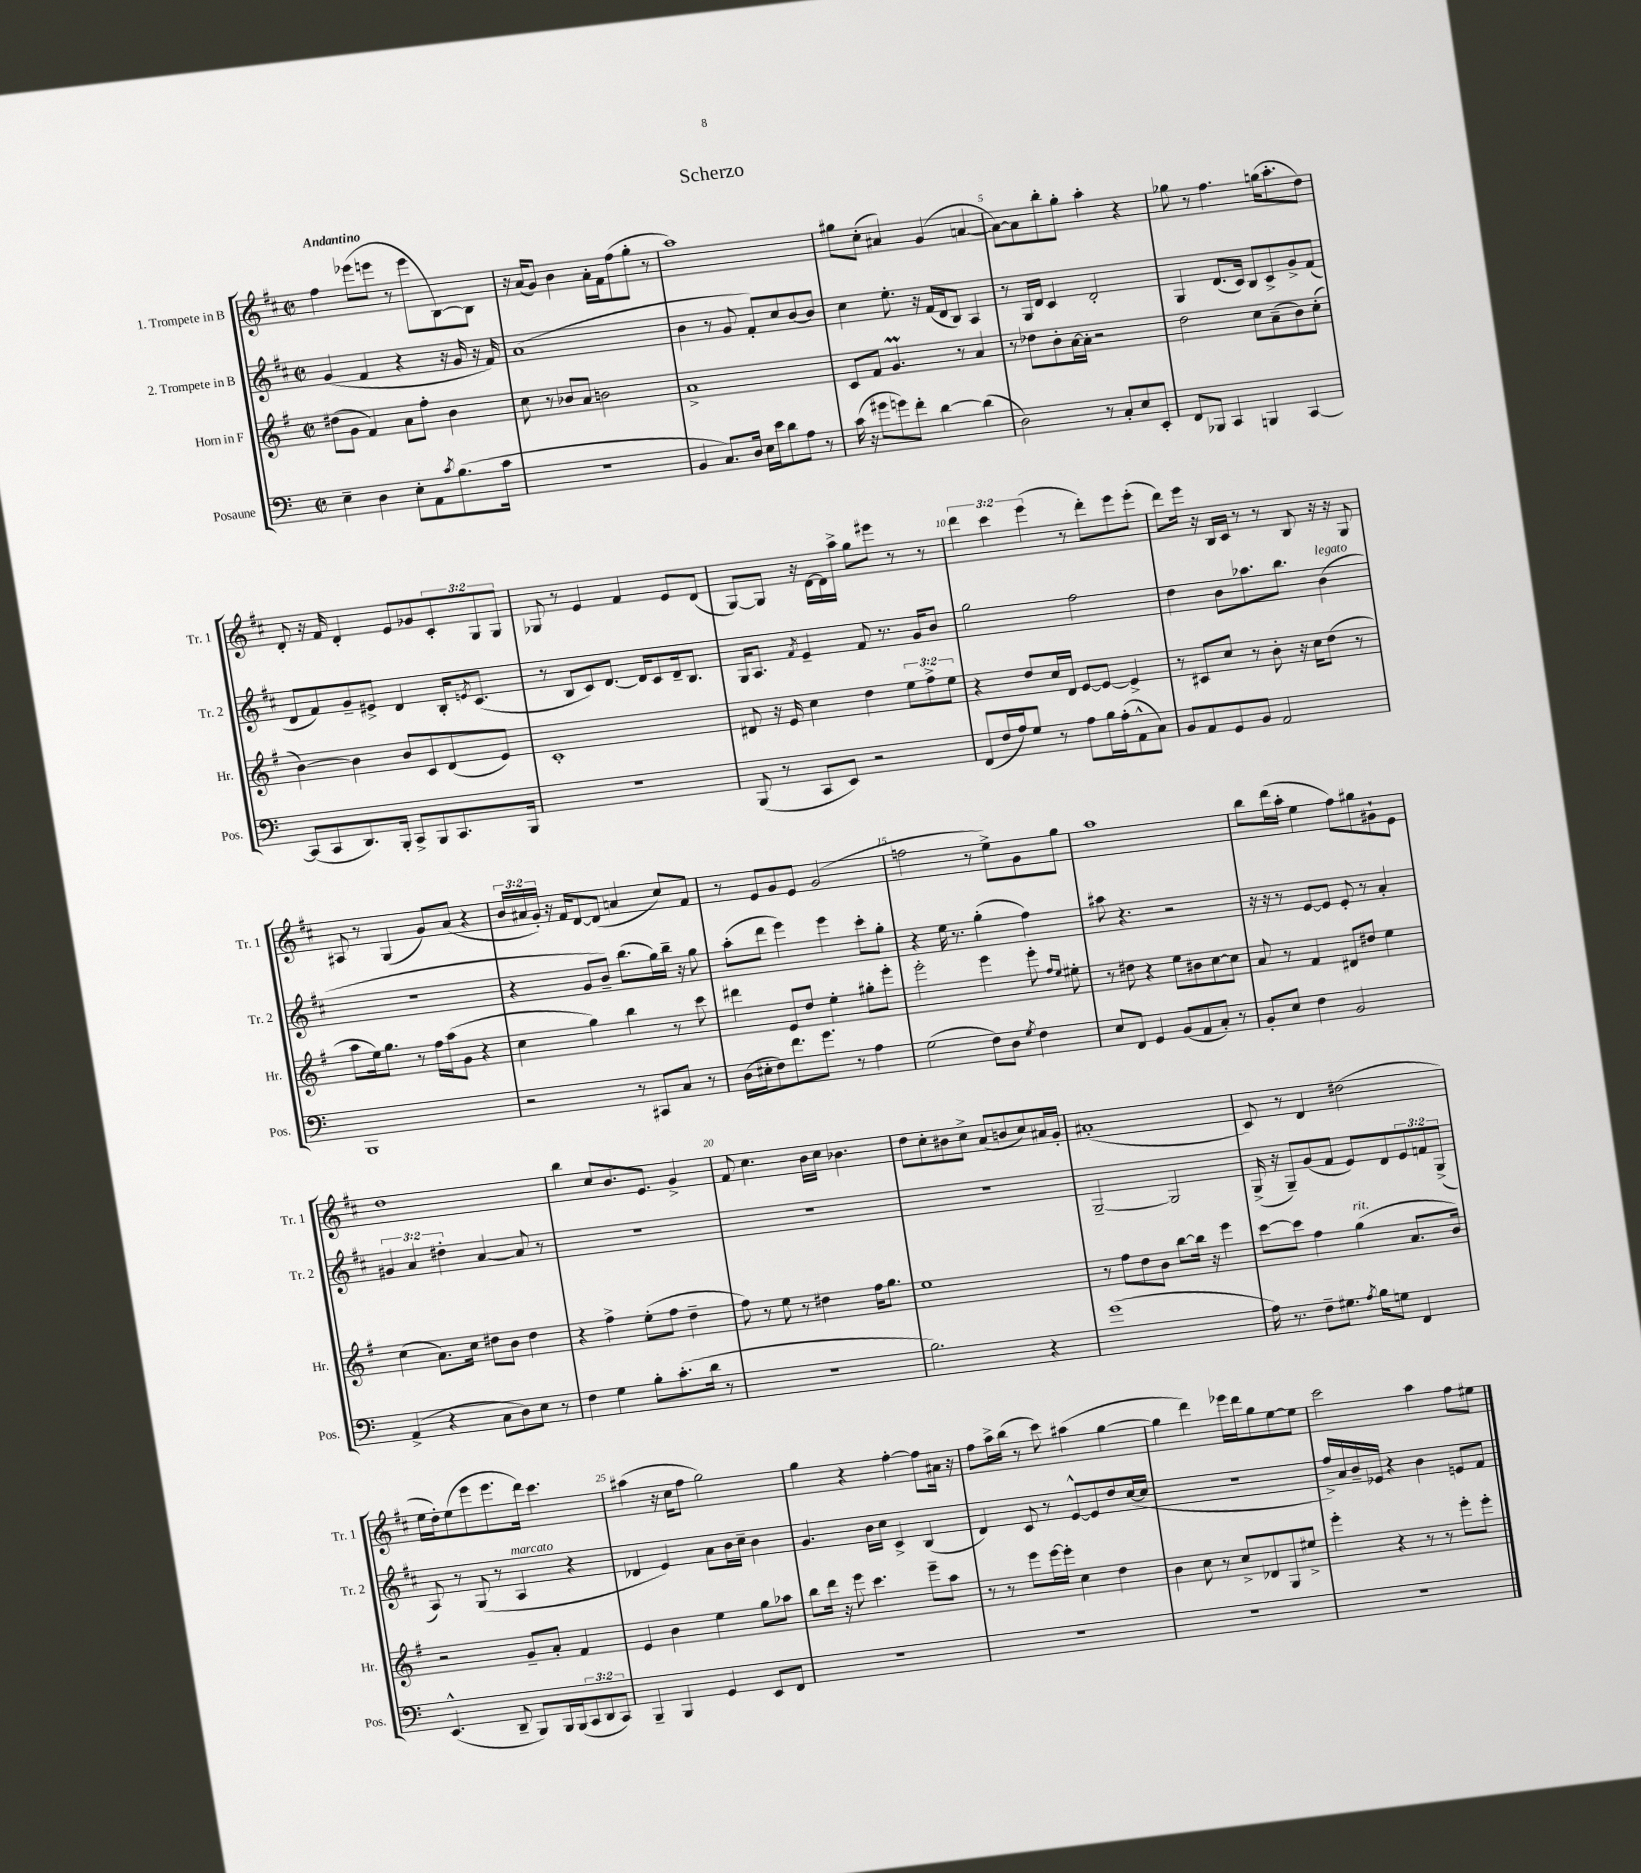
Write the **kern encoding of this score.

**kern	**kern	**kern	**kern
*staff4	*staff3	*staff2	*staff1
*clefF4	*clefG2	*clefG2	*clefG2
*k[]	*k[f#]	*k[f#c#]	*k[f#c#]
*M2/2	*M2/2	*M2/2	*M2/2
*met(c|)	*met(c|)	*met(c|)	*met(c|)
4E~	(8dd#	(4g	4ff#
.	8g	.	.
4D	4f#)	4f#	(8eee-
.	.	.	8eee
8E'	8a	4r	8r
8AA	8ff#'	.	8eee
8qc	.	.	.
(8.B	4b	16r	[8B)
.	.	16g	.
.	.	16r	8B]
16c	.	16f#)	.
=	=	=	=
1r	8cc	(1a	16r
.	.	.	(16a
.	8r	.	8g)
.	8b-	.	4b
.	8a	.	.
.	2b	.	16a'
.	.	.	16f#
.	.	.	(8ff#
.	.	.	8gg'
.	.	.	8r
=	=	=	=
4BB	1a^	4b	1aa)
8.C)	.	8r	.
.	.	8g	.
16D	.	.	.
16E	.	8f#')	.
16e	.	.	.
8d	.	8cc#	.
8A	.	[8b	.
8r	.	8b]	.
=	=	=	=
(16c	8c	4cc#	8gg#
16r	.	.	.
8g#	8f#	.	(8cc#'
8g)	4.g	8.ee'	4a#)
8f'	.	.	.
.	.	16r	.
[4d	.	(16f#	(4g
.	.	16d	.
.	8r	8B)	.
(4d]	4a	4A	[4a
=	=	=	=
2D)	8r	8r	8a_)
.	8dd-	16G	8a]
.	.	16d	.
.	8b'	4c#	8bb'
.	[16a	.	8gg'
.	16a']	.	.
8r	2r	2d'	4aa'
8C'	.	.	.
8E	.	.	4r
8EE'	.	.	.
=	=	=	=
8FF	2dd	4G	8gg-
8BBB-	.	.	8r
4CC	.	(8.d	4.ff#
.	.	16c#)	.
4BBB	8cc	8B	.
.	(8a~	8c#^	(16gg
.	.	.	8.aa'
[4CC	8b)	8g^	.
.	(8cc'	(8f#	8dd)
=	=	=	=
(8CC]	[4b)	8d	8d'
8CC	.	8f#)	16r
.	.	.	16f#
8.DD)	4b]	8g~	4d'
.	.	8e#^	.
16BBB'	.	.	.
8CC^	8b	4d	8e
8BBB	8c	.	8g-
8.CC	(8d	16B'	12c#'
.	.	8qe	.
.	.	(8.c#	.
.	.	.	12G
.	8e)	.	.
.	.	.	12G
16BBB	.	.	.
=	=	=	=
1r	1c'	8r	8G-
.	.	8B	8r
.	.	8c#)	4e
.	.	[8.d	.
.	.	.	4f#
.	.	16d]	.
.	.	8c#	.
.	.	16d~	8e
.	.	8.B	.
.	.	.	(8d
=	=	=	=
(8BBB	8d#	16G	[8G)
.	.	8.A	.
8r	16r	.	8G]
.	16e	.	.
.	.	8qf#	.
8CC	4cc	4e~	16r
.	.	.	[16d
8EE)	.	.	16d]
.	.	.	16aa^
2r	4dd	8f#	8gg
.	.	8.r	8eee#
.	12ee	.	8r
.	.	16g	.
.	12ff#^	.	.
.	.	8b	8r
.	12ee	.	.
=	=	=	=
(8FF	4r	2gg	6ddd
16F	.	.	.
.	.	.	6ccc#
16A)	.	.	.
8G	8dd	.	.
.	.	.	(6eee
8r	16cc	.	.
.	16d	.	.
8A	[8e	2ff#	8r
16B	8e_	.	8ddd')
(16A'	.	.	.
8AA^^	4e^]	.	8eee
8C)	.	.	(8eee'
=	=	=	=
8BB	8r	4dd	8ddd)
8AA	8c#	.	16eee
.	.	.	16r
8GG	8cc	8b	16B
.	.	.	16c#
8BB	8r	8.aa-	8r
2AA	8b'	.	8r
.	.	8.bb	.
.	16r	.	8B
.	16cc	.	.
.	(8dd	(4b	16r
.	.	.	16r
.	8r	.	8G
=	=	=	=
1BBB	8aa	1r	8A#
.	16ee)	.	8r
.	8.gg	.	.
.	.	.	(4G
.	8r	.	.
.	16ff#	.	8g)
.	(16aa	.	.
.	8g	.	(8a
.	4r	.	4r
=	=	=	=
2r	4cc	4r	24b
.	.	.	24a#
.	.	.	24g')
.	.	.	16r
.	.	.	16f#
.	4gg)	8g	[8d
.	.	8b~)	(8d]
8r	4bb	(8.bb	4a
8CC#	.	.	.
.	.	16gg)	.
8C	8r	16bb~	8cc#)
.	.	16r	.
8r	8ccc	8gg	8f#
=	=	=	=
(16D	4ddd#	(8aa'	8r
16E#'	.	.	.
8F)	.	8ddd	8e
8.f	8e	4eee)	8g
.	8dd	.	8e
8.g	.	.	.
.	4ee'	4eee	(2g
8r	.	.	.
4A	8gg#'	8ccc#'	.
.	8eee'	8gg'	.
=	=	=	=
(2G	2eee'	4r	2ff
.	.	16ee	.
.	.	8.r	.
8F)	4eee	(4gg'	8r
8D	.	.	8ee^)
8qG	.	.	.
4F	8eee'	4ff#)	8g
.	16qqff#	.	.
.	16qqee	.	.
.	8ee#'	.	8gg
=	=	=	=
8E	8r	8aa#	1aa
8FF	8dd#	4.r	.
4GG	4r	.	.
(8BB	8ee	2r	.
8AA	8b#	.	.
8C')	[8cc	.	.
8r	8cc]	.	.
=	=	=	=
8BB'	8a	16r	8bb
.	.	16r	.
8E	8r	8r	(16ddd
.	.	.	16aa'
4F	4f#	[8e	4ee
.	.	8e]	.
2BB	8d#	8e'	8ff#)
.	8dd#	8r	8gg#
.	4ee	4a'	8g#`
.	.	.	8e
=	=	=	=
(4AA^	(4cc	6g#	1dd
.	.	6a	.
4r	8.a)	.	.
.	.	6dd#'	.
.	16cc	.	.
8C	8dd#	[4a	.
8D)	8b	.	.
8E	4dd#	8a]	.
8r	.	8r	.
=	=	=	=
4F	4r	1r	4bb
4G	4ff#^	.	8cc#
.	.	.	8.b
8B'	(8ee'	.	.
.	.	.	8.e
(8.c'	8ff#	.	.
.	4dd~	.	4g^
16d	.	.	.
8r	.	.	.
=	=	=	=
1r	8ff#)	1r	8f#
.	8r	.	4.cc#
.	8ee	.	.
.	8r	.	.
.	4dd#	.	16b
.	.	.	16cc#
.	.	.	4.b-
.	16ff#	.	.
.	8.gg	.	.
=	=	=	=
2.B)	1ee	1r	8dd
.	.	.	8cc#'
.	.	.	8b#
.	.	.	8cc#^
.	.	.	(8a
.	.	.	8b
4r	.	.	8cc#)
.	.	.	16a#
.	.	.	16g'
=	=	=	=
(1g	8r	[2G~	(1a#'
.	8ff#	.	.
.	8dd	.	.
.	8b	.	.
.	[8bb	2G]	.
.	16bb]	.	.
.	16r	.	.
.	4eee	.	.
=	=	=	=
16A)	[8ccc	(16G^	8c#)
8.r	.	16r	.
.	8ccc]	8G~)	8r
8F~	4ff#	(8g	4d
8.G#	.	8f#	.
.	(4gg	8e)	(2dd#
8qA	.	.	.
16B	.	.	.
8G	.	8d	.
4FF	8.a	12e	.
.	.	12f	.
.	.	(12G^	.
.	16b)	.	.
=	=	=	=
(4.EE^^	2r	8A)	16ee
.	.	.	16dd')
.	.	8r	(8ee
.	.	(8G	8eee
8DD~	.	8r	8.eee
8BBB)	8g~	4A	.
.	.	.	16ddd)
16BBB	8a'	.	4.ccc#
(16BBB	.	.	.
12CC	4f#	4r	.
12DD	.	.	.
12CC)	.	.	.
=	=	=	=
4BBB~	4e	4d-	(4aa#
4BBB	4b	4e)	16r
.	.	.	16cc#
.	.	.	8ff#
4GG	4ee	8a	2gg)
.	.	16b	.
.	.	16cc#~	.
8EE	8gg	4b	.
8FF	8aa-	.	.
=	=	=	=
1r	8bb	4.g	4gg
.	16ddd	.	.
.	16r	.	.
.	8eee	.	4r
.	4.ccc	16b	.
.	.	16cc#	.
.	.	4c#^	[4ff#'
.	8eee~	(4B	8ff#]
.	8aa	.	16a#
.	.	.	16r
=	=	=	=
1r	8r	4d)	8ff#
.	8r	.	16aa^
.	.	.	(16bb
.	8eee	8c#	8r
.	[16eee	8r	8ccc#)
.	16eee']	.	.
.	4cc	[8e^^	(4aa#
.	.	8e]	.
.	4dd	8dd	[4gg
.	.	([16cc#	.
.	.	16cc#]	.
=	=	=	=
1r	4b	1r	4gg]
.	8cc	.	4ddd)
.	8r	.	.
.	8cc^	.	16eee-
.	.	.	16ddd
.	8d-	.	8gg
.	8G	.	[8ee
.	8ee#^	.	8ee]
=	=	=	=
1r	4eee'	16ff#^)	2ccc#
.	.	16a	.
.	.	16b~	.
.	.	16e-	.
.	4r	4r	.
.	8r	4b	4aa
.	8r	.	.
.	8eee'	8e	8ff#
.	8eee'	8f#	8ee#
==	==	==	==
*-	*-	*-	*-
